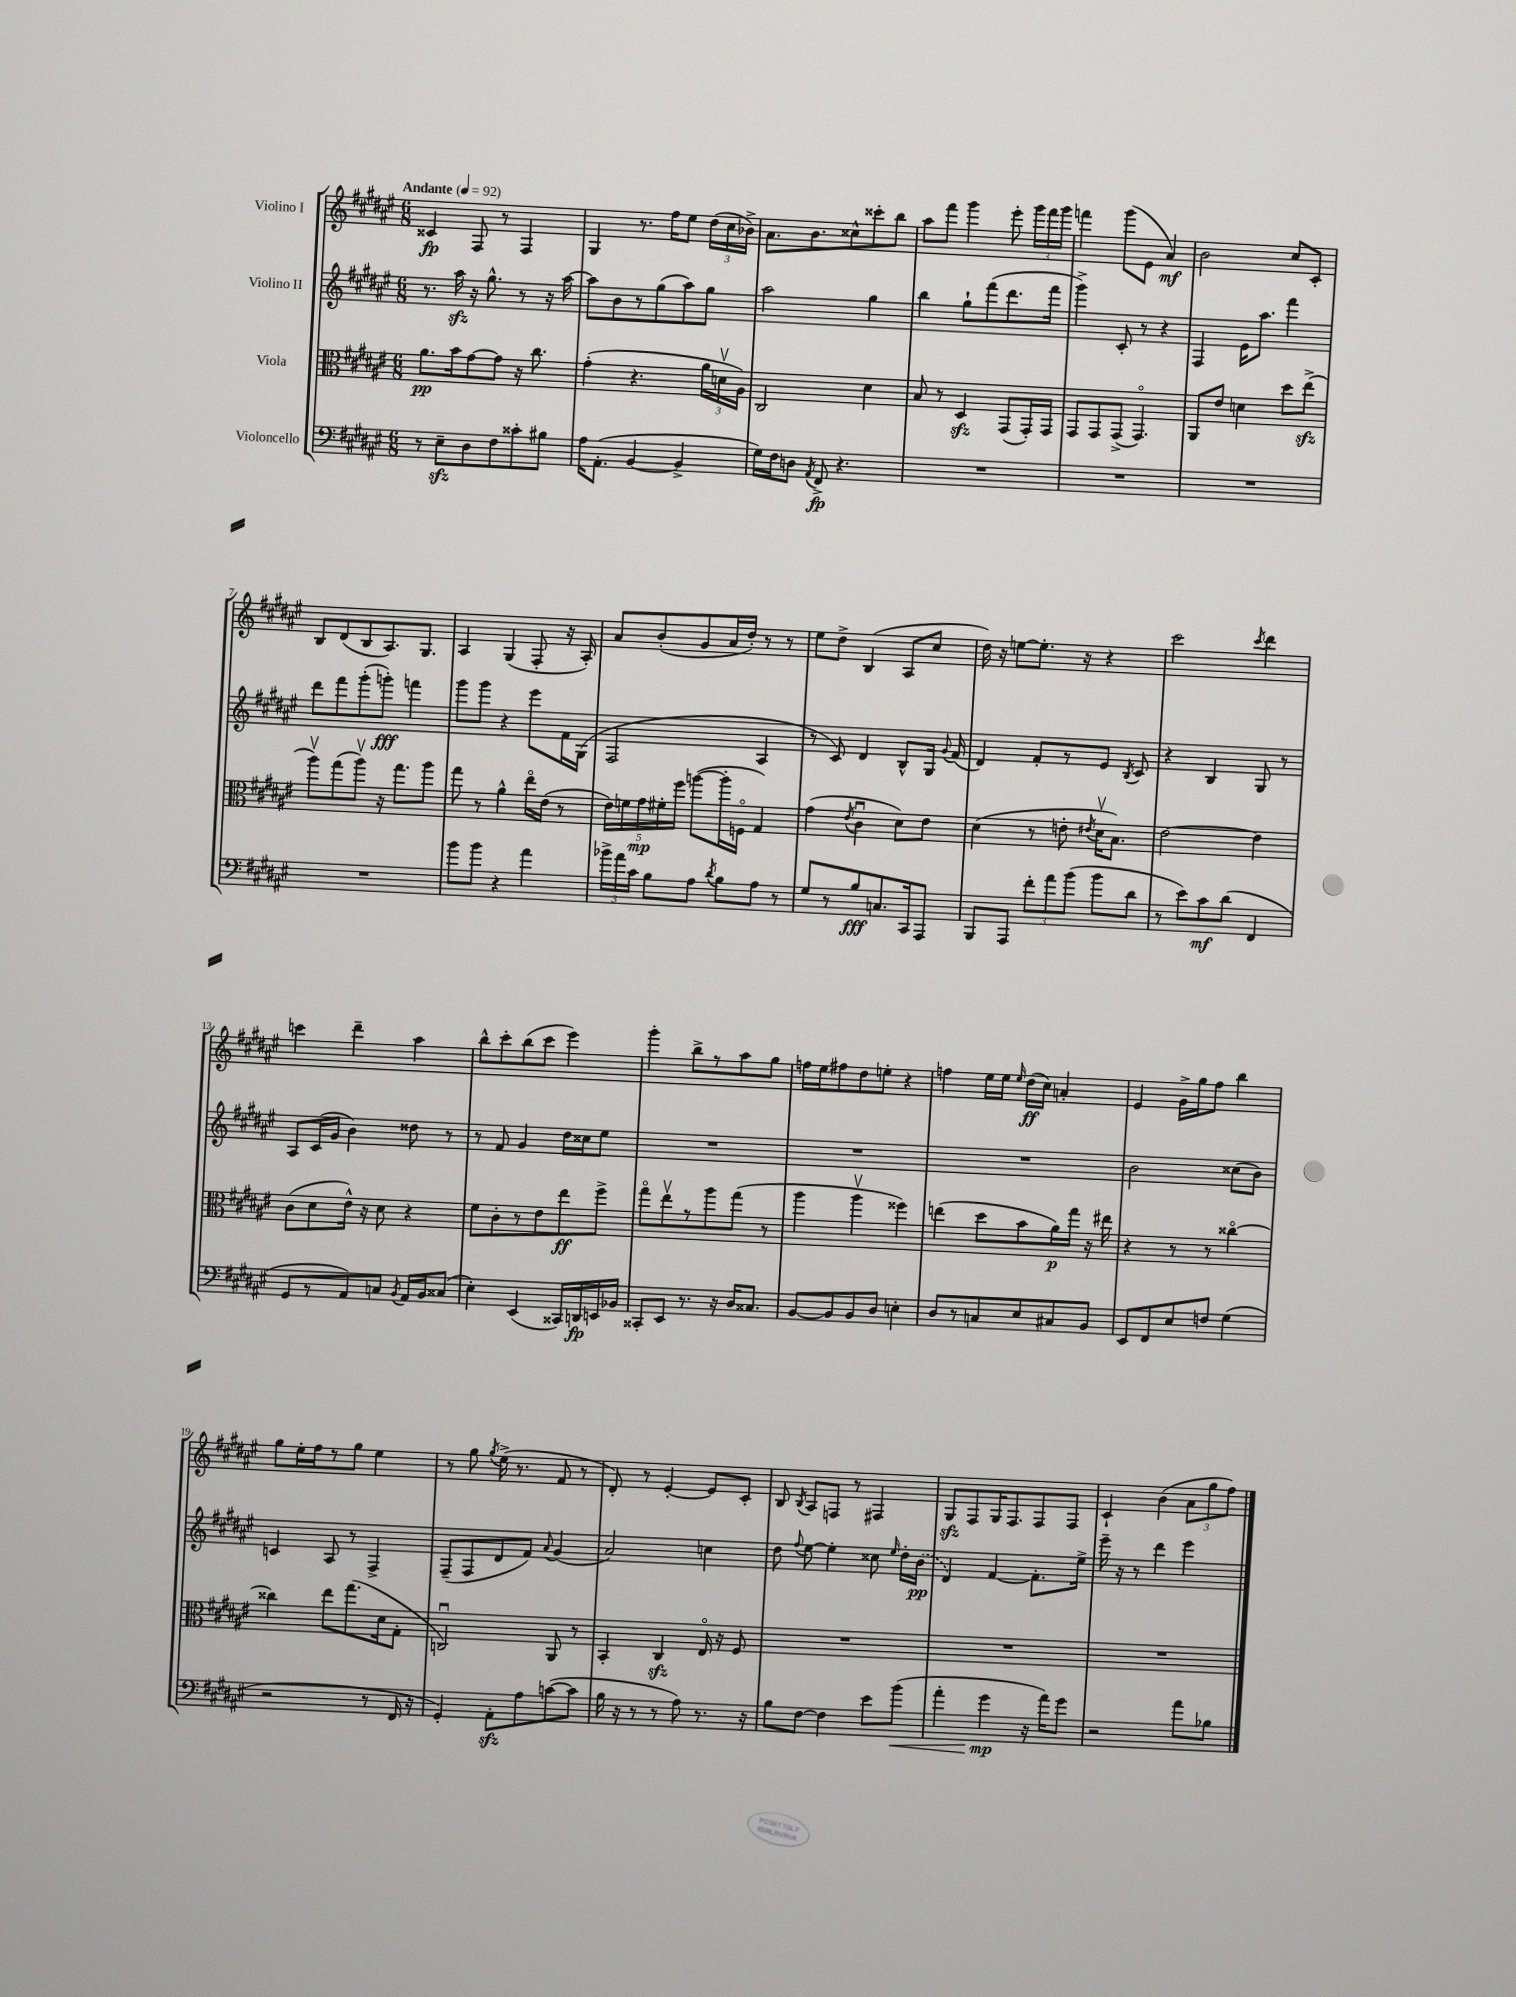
<<
\new StaffGroup <<
\new Staff = "s0" \with { instrumentName = "Violino I" } {
    \clef treble \key fis \major \numericTimeSignature \time 6/8 \tempo "Andante" 4 = 92
    \autoBeamOff cisis'4\fp fis8 r8 fis4 |
    gis4 r8. fis''16[ eis''8] \tuplet 3/2 { dis''16[( cis''16 bes'16]->) } |
    ais'8.[ b'8. cisis''8-^ cisis'''8-. b''8] |
    ais''8[ fis'''8] gis'''4 eis'''8-. \tuplet 3/2 { gis'''16[ fis'''16 gis'''16] } |
    f'''4 gis'''8[( eis'8] ais'4\mf) |
    b'2 cis''8[ cis'8]-. |
    b8[ dis'8( b8 ais8.) gis8.] |
    ais4 gis4( fis8-. r16 ais16-.) |
    ais'8[ b'8-.( gis'8 ais'16 dis''16]-.) r8 r8 |
    eis''8[ dis''8]-> b4( ais8[ cis''8] |
    dis''16) r16 e''8[~ e''8.]-. r16 r4 |
    cis'''2 \acciaccatura { cis'''8 } dis'''4 |
    c'''4 dis'''4-- ais''4 |
    b''8[-^ cis'''8-. b''8( cis'''8] eis'''4) |
    gis'''4-. b''8[-> r8 ais''8 gis''8] |
    f''16[ eis''16 fis''8 dis''8 e''8]-. r4 |
    f''4 eis''16[ eis''16] \grace { eis''16 } dis''16[\ff( cis''16]) a'4-. |
    eis'4 gis'16[-> gis''16 fis''8] b''4 |
    gis''8[ eis''16-. fis''16 r8 gis''8] eis''4 |
    r8 gis''8 \acciaccatura { gis''8 } eis''16->( r8. fis'8 r8 |
    dis'8-.) r8 eis'4~-. eis'8[ cis'8]-. |
    b8 \acciaccatura { b8 } ais8[ f8] r8 fis4 |
    gis8[\sfz fis8 gis16 fis8. fis8 fis8] |
    cis'4-! b'4( \tuplet 3/2 { ais'8[ gis''8 fis''8]) } \bar "|." |
}
\new Staff = "s1" \with { instrumentName = "Violino II" } {
    \clef treble \key fis \major \numericTimeSignature \time 6/8
    \autoBeamOff r8. ais''16\sfz r16 gis''8.-^ r8 r16 ais''16~ |
    ais''8[ b'8 r8 gis''8( ais''8) gis''8] |
    ais''2 gis''4 |
    b''4 gis''8[-! fis'''8( dis'''8. fis'''16] |
    gis'''4->) cis'8-. r8 r4 |
    fis4 eis'16[ ais''8.] fis'''4 |
    dis'''8[ fis'''8 gis'''8-.( g'''8]-.\fff) f'''4 |
    gis'''8[ gis'''8] r4 eis'''8[ fis'16 gis16]( |
    fis2 ais4 |
    r8 cis'8) dis'4 b8[-^ gis16] \appoggiatura { gis'8 } fis'16( |
    dis'4) fis'8[-. r8 eis'8] \acciaccatura { b8 } cis'8 |
    r4 b4 gis8 r8 |
    ais8[ cis'16( gis'16] b'4) disis''8 r8 |
    r8 fis'8 gis'4 dis''16[ cisis''16 eis''8] |
    R2. |
    R2. |
    R2. |
    b'2 cisis''8[( b'8]) |
    c'4 ais8 r8 fis4-> |
    fis8[--( fis8 dis'8 fis'8]) \appoggiatura { ais'8 } gis'4( |
    ais'2) c''4 |
    dis''8 \appoggiatura { fis''8 } eis''8~ eis''4-. cisis''8 \grace { eis''16 } dis''16[-. \once \slurDashed b'16]\pp( |
    dis'4) fis'4~ fis'8.[-. eis''16]-> |
    eis'''16-- r16 r8 dis'''4 eis'''4 \bar "|." |
}
\new Staff = "s2" \with { instrumentName = "Viola" } {
    \clef alto \key fis \major \numericTimeSignature \time 6/8
    \autoBeamOff ais'8.[\pp b'16 gis'8~ gis'8] r16 cis''8. |
    gis'4-.( r4. \tuplet 3/2 { ais'16[ d'16\upbow ais16]) } |
    cis2 dis'4 |
    b8 r8 dis4\sfz gis,8[( gis,16-.) gis,16] |
    gis,8[ gis,8 gis,8]->( gis,4.\flageolet) |
    ais,8[ eis'8] d'4 dis''8[ eis''8]->\sfz( |
    ais''8[\upbow) gis''8( ais''8]\upbow) r16 gis''8.[ ais''8] |
    gis''8 r8 ais'4-^ eis''16[\flageolet eis'16]( r8 |
    \tuplet 5/4 { eis'16[) f'16 gis'16\mp fis'16-. fis''16] } a''8[~( a''16-. f16]\flageolet gis4) |
    gis'4( \acciaccatura { eis'8 } cis'4\downbow dis'8[) eis'8] |
    dis'4( r8 e'8-. \acciaccatura { eis'8 } dis'16[\upbow b8.]) |
    eis'2~ eis'4 |
    cis'8[( dis'8 eis'16]-^) r16 dis'8 r4 |
    fis'8[ cis'8-. r8 eis'8 eis''8\ff fis''8]-> |
    gis''8[\flageolet eis''8\upbow r8 ais''8 gis''8]( r8 |
    ais''4 ais''4\upbow fisis''4) |
    e''4( dis''8[ b'8 ais'16\p) gis''16] r16 eis''16 |
    r4 r8 r8 cisis''4~\flageolet |
    cisis''4 eis''8[ gis''8.( dis'16 gis8]-. |
    c2\downbow) ais,8 r8 |
    b,4-. cis4\sfz eis16\flageolet r16 fis8 |
    R2. |
    R2. |
    R2. \bar "|." |
}
\new Staff = "s3" \with { instrumentName = "Violoncello" } {
    \clef bass \key fis \major \numericTimeSignature \time 6/8
    \autoBeamOff r8 eis8[--\sfz dis8 fis8 cisis'8-. bis8] |
    ais16[ ais,8.]-.( b,4~ b,4-> |
    gis16[) fis16 d8] \acciaccatura { ais,8 } fis,8->\fp r4. |
    R2. |
    R2. |
    R2. |
    R2. |
    b'8[ b'8] r4 ais'4 |
    \tuplet 3/2 { bes'16[-> ais'16 cis'16] } b8[ ais8] \acciaccatura { dis'8 } b8[ ais8] r8 |
    gis8[ r8 b8\fff c8. cis,16 ais,,8] |
    b,,8[ ais,,8] \tuplet 3/2 { fis'8[-. ais'8 b'8]( } b'8[ dis'8] |
    r8 eis'8[) cis'8\mf dis'8]( fis,4 |
    gis,8[ r8 ais,8) c8] \acciaccatura { b,8 } ais,16[ b,16 cisis8]( |
    eis4-.) eis,4( cisis,16[) d,16\fp e,16 bes,16] |
    cisis,8[-. eis,8] r8. r16 dis16[ cisis8.] |
    b,8[~ b,8 b,8 dis8] e4-. |
    dis8[ r8 c8 eis8 cis8 b,8] |
    eis,8[ fis,8 eis8 f8] gis4( |
    r2 r8 fis,16 r16 |
    gis,4-.) ais,8[-.\sfz ais8 c'8~( c'8] |
    b16 r16 r8 r8 ais8) r8. r16 |
    b8[ fis8]~ fis4 eis'8[ b'8]\<( |
    ais'4-. gis'4\mp\! r16 ais'16[) gis'8] |
    r2 ais'8[ bes8] \bar "|." |
}
>>
>>
